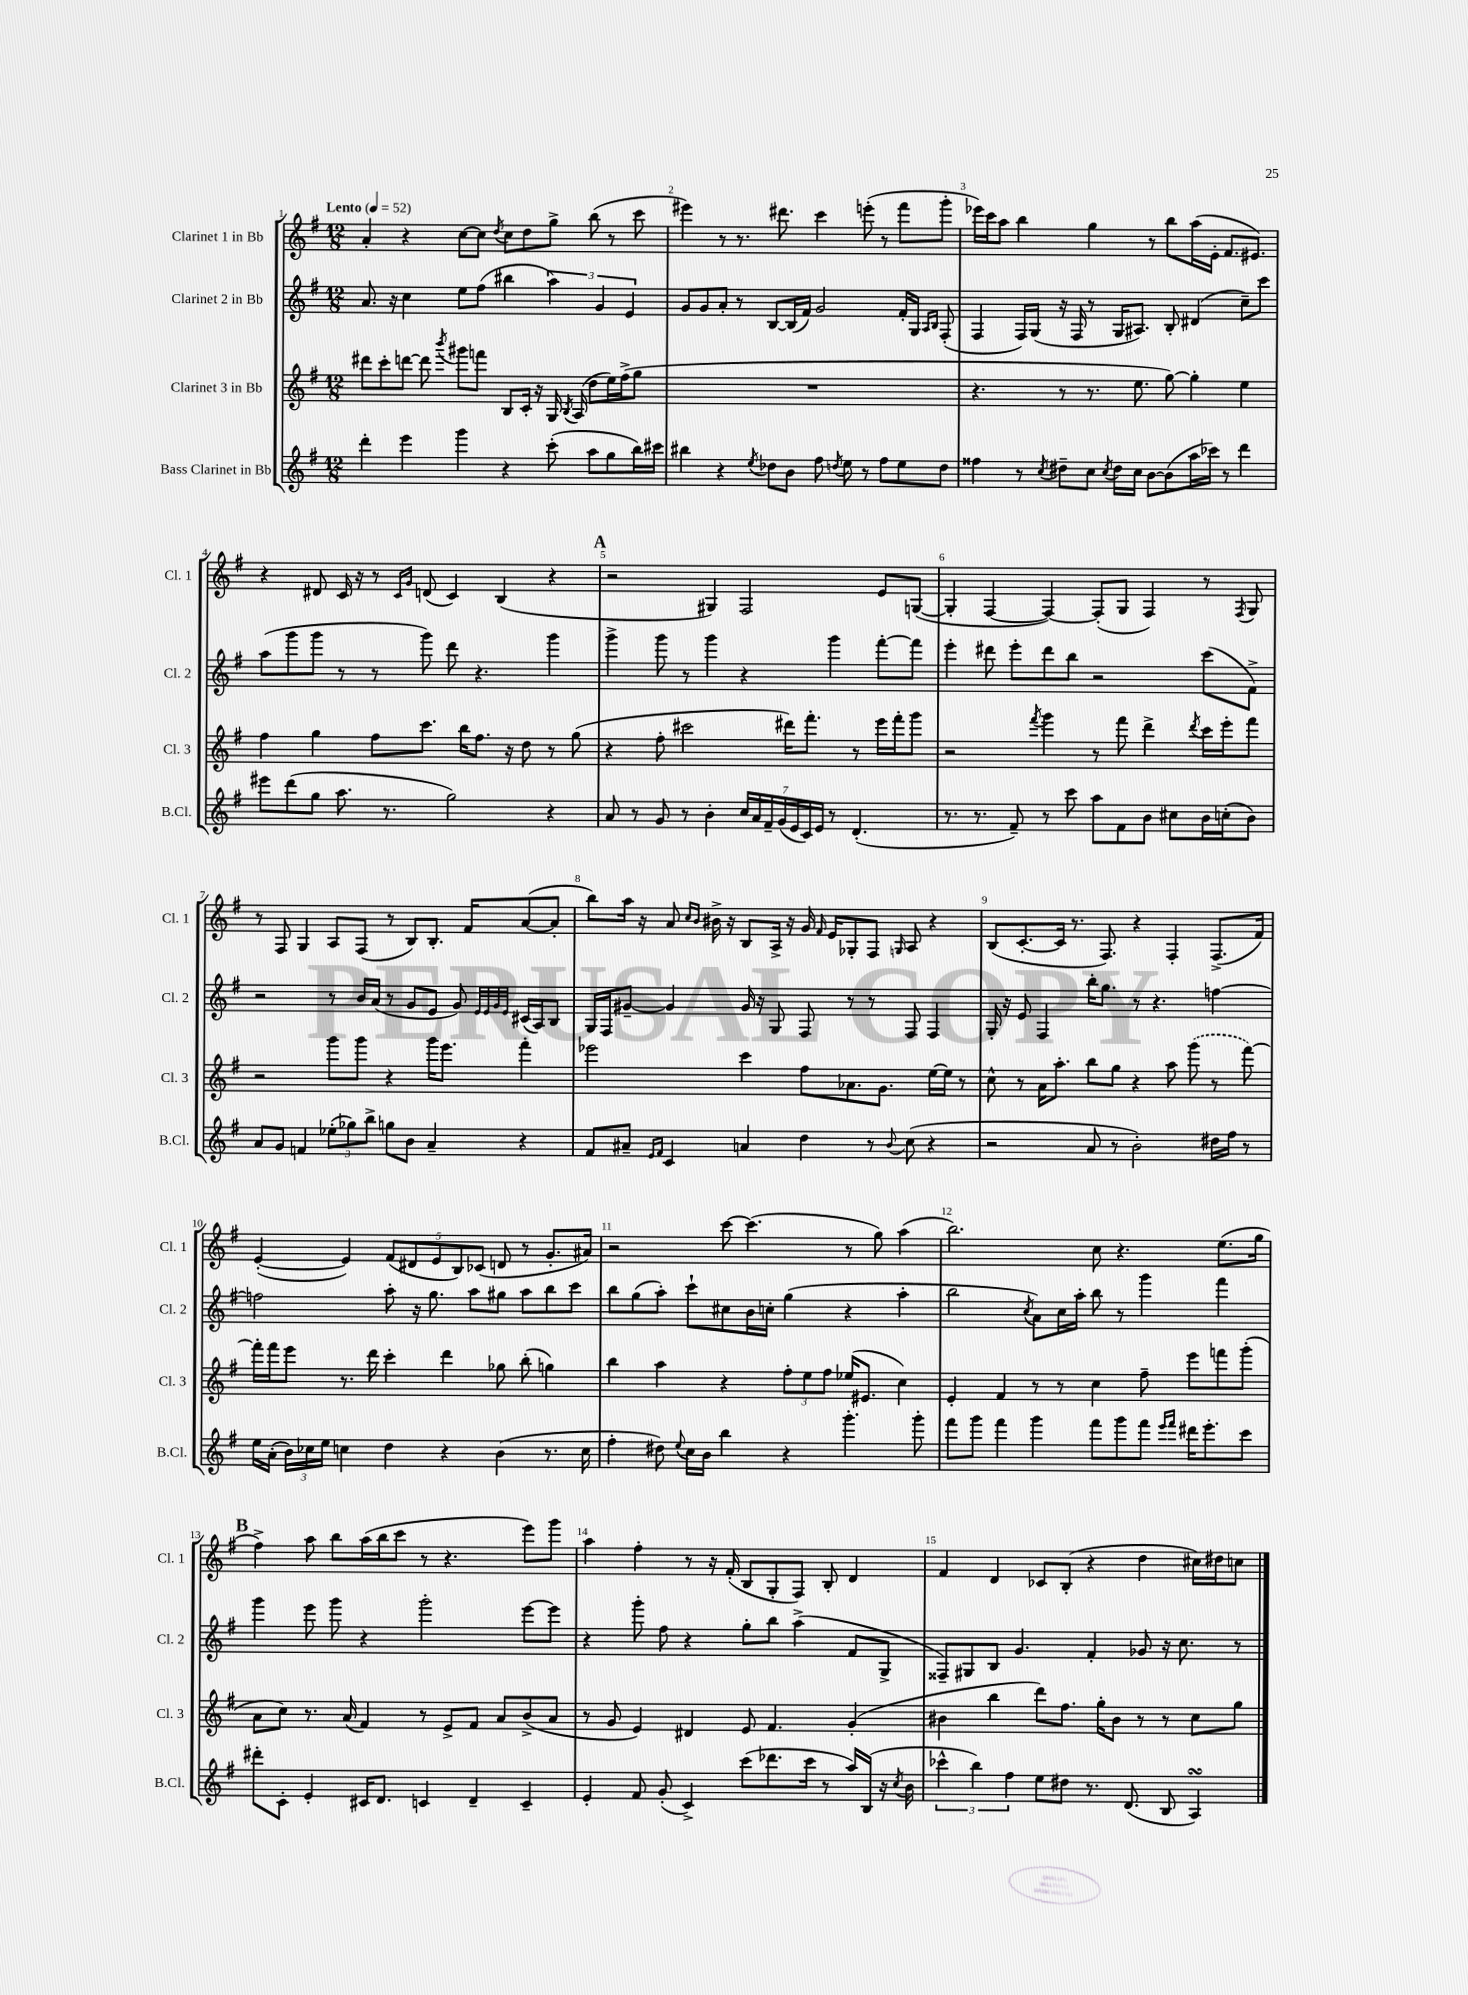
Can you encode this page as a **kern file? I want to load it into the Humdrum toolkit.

**kern	**kern	**kern	**kern
*staff4	*staff3	*staff2	*staff1
*clefG2	*clefG2	*clefG2	*clefG2
*k[f#]	*k[f#]	*k[f#]	*k[f#]
*M12/8	*M12/8	*M12/8	*M12/8
*MM52	*MM52	*MM52	*MM52
4ddd'\	8ddd#\L	8.a/	4a'/
.	8ccc'\	.	.
.	.	16r	.
4eee\	[8ddd\J	4cc\	4r
.	8ddd\]	.	.
.	8qbbb/	.	.
4ggg\	8ggg#\L	8ee\L	[8cc\L
.	8fff\J	(8ff#\J	8cc\]J
.	.	.	8qdd/
4r	8B/L	4bb#\	8cc\L
.	16c'/Jk	.	8dd\
.	16r	.	.
(8ccc'\	16G/	6aa\)	8gg^\J
.	8qB/	.	.
.	(16A/	.	.
8aa\L	8dd\L	.	(8bb\
.	.	6g/	.
8gg\	16ee\L)	.	8r
.	(16ff#^\J	.	.
.	.	6e/	.
16bb\L)	8gg\J	.	8ccc\
16ccc#\JJ	.	.	.
=	=	=	=
4bb#\	1.r	8g/L	4eee#\)
.	.	8g/	.
4r	.	8a'/J	8r
.	.	8r	8.r
8qee/	.	.	.
8dd-\L	.	[8B/L	.
.	.	.	8.ddd#\
8b\J	.	(16B/]L	.
.	.	16f#/JJ)	.
8ff#\	.	2g/	4ccc\
8qdd/	.	.	.
8ee\	.	.	.
8r	.	.	(8eee'\
8ff#\L	.	.	8r
8ee\	.	16f#'/LL	8fff#\L
.	.	16G/JJ	.
.	.	16qqA/LL	.
.	.	16qqB/JJ	.
8dd\J	.	(8F#'/	8ggg'\J
=	=	=	=
4ff##\	4.r	4F#/	16eee-\LL)
.	.	.	16ccc\J
.	.	.	8aa\J
8r	.	16F#/LL)	4bb\
.	.	(16G/JJ	.
8qcc/	.	.	.
8dd#~\L	8r	16r	.
.	.	16F#/	.
8cc\J	8.r	8r	4gg\
8qcc/	.	.	.
16dd#\LL	.	16G/LK	.
16cc\JJ	8.ee\	8.A#/J)	.
[8b\L	.	.	8r
(8b\]	[8gg\)	8B'/	8bb\L
16aa\L	4gg'\]	(4d#/	(16aa\L
16ccc-\JJ)	.	.	16e'\JJ
8r	.	.	8.f#/L
4ddd\	4ee\	8cc~\L)	.
.	.	.	8.e#/J)
.	.	8ccc\J	.
=	=	=	=
8eee#\L	4ff#\	(8aa\L	4r
(8ddd\	.	8ggg\	.
8gg\J	4gg\	8ggg\J	8d#/
8.aa\	.	8r	16c/
.	.	.	16r
.	8ff#\L	8r	8r
8.r	.	.	.
.	.	.	16qqc/LL
.	.	.	16qqg/JJ
.	8.ccc\J	8ggg\)	(8d/
2gg\)	.	8ddd\	4c/)
.	16bb\LK	.	.
.	8.ff#\J	4.r	.
.	.	.	(4B/
.	16r	.	.
.	8dd\	.	.
4r	8r	4ggg\	4r
.	(8gg\	.	.
=	=	=	=
8a/	4r	4ggg^\	2r
8r	.	.	.
8g/	8ff#'\	8ggg\	.
8r	2ccc#\	8r	.
4b'\	.	4ggg\	4G#/)
28cc/LL	.	4r	2F#/
28a/	.	.	.
28f#~/	.	.	.
(28g/	.	.	.
.	16ddd#\LK)	.	.
28e/	.	.	.
28c/)	.	.	.
.	8.fff#'\J	.	.
28e/JJ	.	.	.
8r	.	4ggg\	.
(4.d'/	8r	.	.
.	16eee\LL	[8fff#'\L	8e/L
.	16fff#'\J	.	.
.	8ggg\J	8fff#\]J	([8G/J
=	=	=	=
8.r	2r	4eee'\	4G'/]
8.r	.	.	.
.	.	8ddd#\	[4F#/
8f#~/)	.	8eee'\L	.
.	8qfff#/	.	.
8r	4ggg\	8ddd#\	4F#/_)
8ccc\	.	8bb\J	.
8aa\L	8r	2r	(8F#'/]L
8f#\	8fff#\	.	8G/J
8b\J	4ddd^\	.	4F#/)
8cc#\L	.	.	.
.	8qddd/	.	.
16b\L	16ccc\LL	(8ccc\L	8r
(16cc'\J	16eee'\J	.	.
.	.	.	8qF#/
8b\J)	8fff#\J	8f#^\J)	8G/
=	=	=	=
8a/L	2r	2r	8r
8g/J	.	.	8F#/
4f/	.	.	4G/
(12ee-'\L	8ggg\L	8r	8A/L
12gg-\)	.	.	.
.	8ggg\J	16b/LL	(8F#/J
12bb^\J	.	.	.
.	.	(16a/JJ	.
8gg\L	4r	8r	8r
8b\J	.	8g/L	8B/L)
4a~/	16ggg\LK	8e/J	8.B'/J
.	8.eee\J	.	.
.	.	8g/)	.
.	.	.	16f#/LK
.	.	32qqe/LLL	.
.	.	32qqe/	.
.	.	32qqg/	.
.	.	32qqe/JJJ	.
4r	4fff#'\	(16c#/LL	([8a/
.	.	16A/J)	.
.	.	8B/J	8a'/]J
=	=	=	=
8f#/L	2eee-\	16G/LL	8bb\L)
.	.	16F#/J	.
8a#~/J	.	[8g#~/J	16aa\Jk
.	.	.	16r
16qqe/LL	.	.	.
16qqf#/JJ	.	.	.
4c/	.	4g#/]	8a/
.	.	.	16qqcc/LL
.	.	.	16qqb/JJ
.	.	.	16b#^\
.	.	.	16r
4a/	4ccc\	16g#/	8B/L
.	.	16r	.
.	.	8G/	16A^/Jk
.	.	.	16r
4dd\	8ff#\L	8F#/	16g/
.	.	.	16qqf#/
.	.	.	16e/LK
.	8.a-\	8r	8G-'/
8r	.	8r	8F#/J
.	8.g\J	.	.
8qqb/	.	.	16qqG/
(8cc\	.	8F#/	8A/
4r	[16ee\LL	4F#/	4r
.	16ee\]JJ	.	.
.	8r	.	.
=	=	=	=
2r	8cc^^\	16G'/	(8B/L
.	.	16r	.
.	8r	8e/	[8.c'/
.	16a\LK	4F#/	.
.	8.aa'\J	.	16c/]Jk
.	.	.	8.r
8a/	8bb\L	16bb'\LK	.
.	.	8.gg\J	8.F#/)
8r	8gg\J	.	.
2b'\)	4r	8r	4r
.	.	4.r	.
.	8aa\	.	4F#'/
.	(8ggg\	.	.
16dd#\LL	8r	[4ff\	(8.F#^/L
16ff#\JJ	.	.	.
8r	[8fff#\)	.	.
.	.	.	16f#/Jk)
=	=	=	=
16ee\LL	16fff#'\]LL	2ff\]	([4e'/
(16a'\JJ	16fff#\J	.	.
24b\LL)	8eee\J	.	.
24cc-\	.	.	.
24ee\JJ	.	.	.
4cc\	8.r	.	4e/])
.	16ddd\	.	.
4dd\	4ccc'\	8aa'\	(10f#/L
.	.	.	10d#/
.	.	16r	.
.	.	8.gg\	.
.	.	.	10e/
4r	4ddd\	.	.
.	.	.	10B/)
.	.	8aa\L	.
.	.	.	(10c-/J
(4b\	8gg-\	8gg#\J	8d/
.	(8bb'\	8aa\L	8r
8.r	4gg\)	8bb\	8.g'/L
.	.	8ccc\J	.
16cc\	.	.	16a#/Jk)
=	=	=	=
4ff#'\	4bb\	8bb\L	2r
.	.	(8gg\	.
8dd#\)	4aa\	8aa'\J)	.
8qqee/	.	.	.
16cc\LL	.	8ccc`\L	.
16b\JJ	.	.	.
4bb\	4r	8cc#\	[8ccc\
.	.	16b\L	(4.ccc\]
.	.	16cc'\JJ	.
4r	12ff#'\L	(4gg\	.
.	12ee\	.	.
.	12ff#\J	.	.
4.ggg'\	(16ee-/LK	4r	8r
.	8.e#/J	.	.
.	.	.	8gg\)
.	4cc\)	4aa'\	(4aa\
8ggg'\	.	.	.
=	=	=	=
8fff#\L	4e'/	2bb\	2.bb\)
8ggg\J	.	.	.
4fff#\	4f#/	.	.
.	.	8qcc/	.
4ggg\	8r	8a\L)	.
.	8r	16cc\L	.
.	.	16aa'\JJ	.
8fff#\L	4cc\	8bb\	8cc\
8ggg\	.	8r	4.r
8fff#\J	8ff#~\	4ggg\	.
16qqeee/LL	.	.	.
16qqfff#/JJ	.	.	.
16ddd#\LK	8eee\L	.	.
8.eee'\	.	.	.
.	8fff\	4fff#\	(8.ee\L
8ccc\J	(8ggg'\J	.	.
.	.	.	16gg\Jk
=	=	=	=
8ddd#'\L	8a\L	4ggg\	4ff#^\)
8c'\J	8cc\J)	.	.
4e'/	8.r	8eee\	8aa\
.	.	8ggg\	8bb\L
.	(16a/	.	.
16c#/LK	4f#/)	4r	(16aa\L
8.d/J	.	.	16bb\J
.	.	.	8ccc\J
4c/	8r	2ggg'\	8r
.	8e^/L	.	4.r
4d~/	8f#/J	.	.
.	8a/L	.	.
4c~/	(8b^/	[8eee\L	8eee\L)
.	8a/J	8eee\]J	8ggg\J
=	=	=	=
4e'/	8r	4r	4aa\
.	8g/	.	.
8f#/	4e/)	8ggg'\	4ff#'\
(8g'/	.	8ff#\	.
4c^/)	4d#/	4r	8r
.	.	.	16r
.	.	.	(16f#'/
(8ccc\L	8e/	8gg'\L	8B/L
8.ddd-\	4.f#/	8bb\J	8G'/
.	.	(4aa^\	8F#/J)
16ccc\Jk	.	.	.
8r	.	.	8B'/
16aa/LL)	(4g'/	8f#/L	4d/
(16B/JJ	.	.	.
16r	.	8G^/J	.
8qcc/	.	.	.
16b\	.	.	.
=	=	=	=
6ccc-^^\	4b#\	8F##~/L)	4f#/
.	.	8G#/	.
6bb\)	.	.	.
.	4bb\	8B/J	4d/
6ff#\	.	.	.
.	.	4.g/	.
8ee\L	8ddd\L)	.	8c-/L
8dd#\J	8.ff#\J	.	(8B'/J
8.r	.	4f#'/	4r
.	16gg'\LK	.	.
.	8b#\J	.	.
(8.d/	.	.	.
.	8r	8g-/	4dd\
8B/	8r	16r	.
.	.	8.cc\	.
4A/)	8cc\L	.	16cc#\LL)
.	.	.	16dd#\J
.	8gg\J	8r	8cc\J
==	==	==	==
*-	*-	*-	*-
